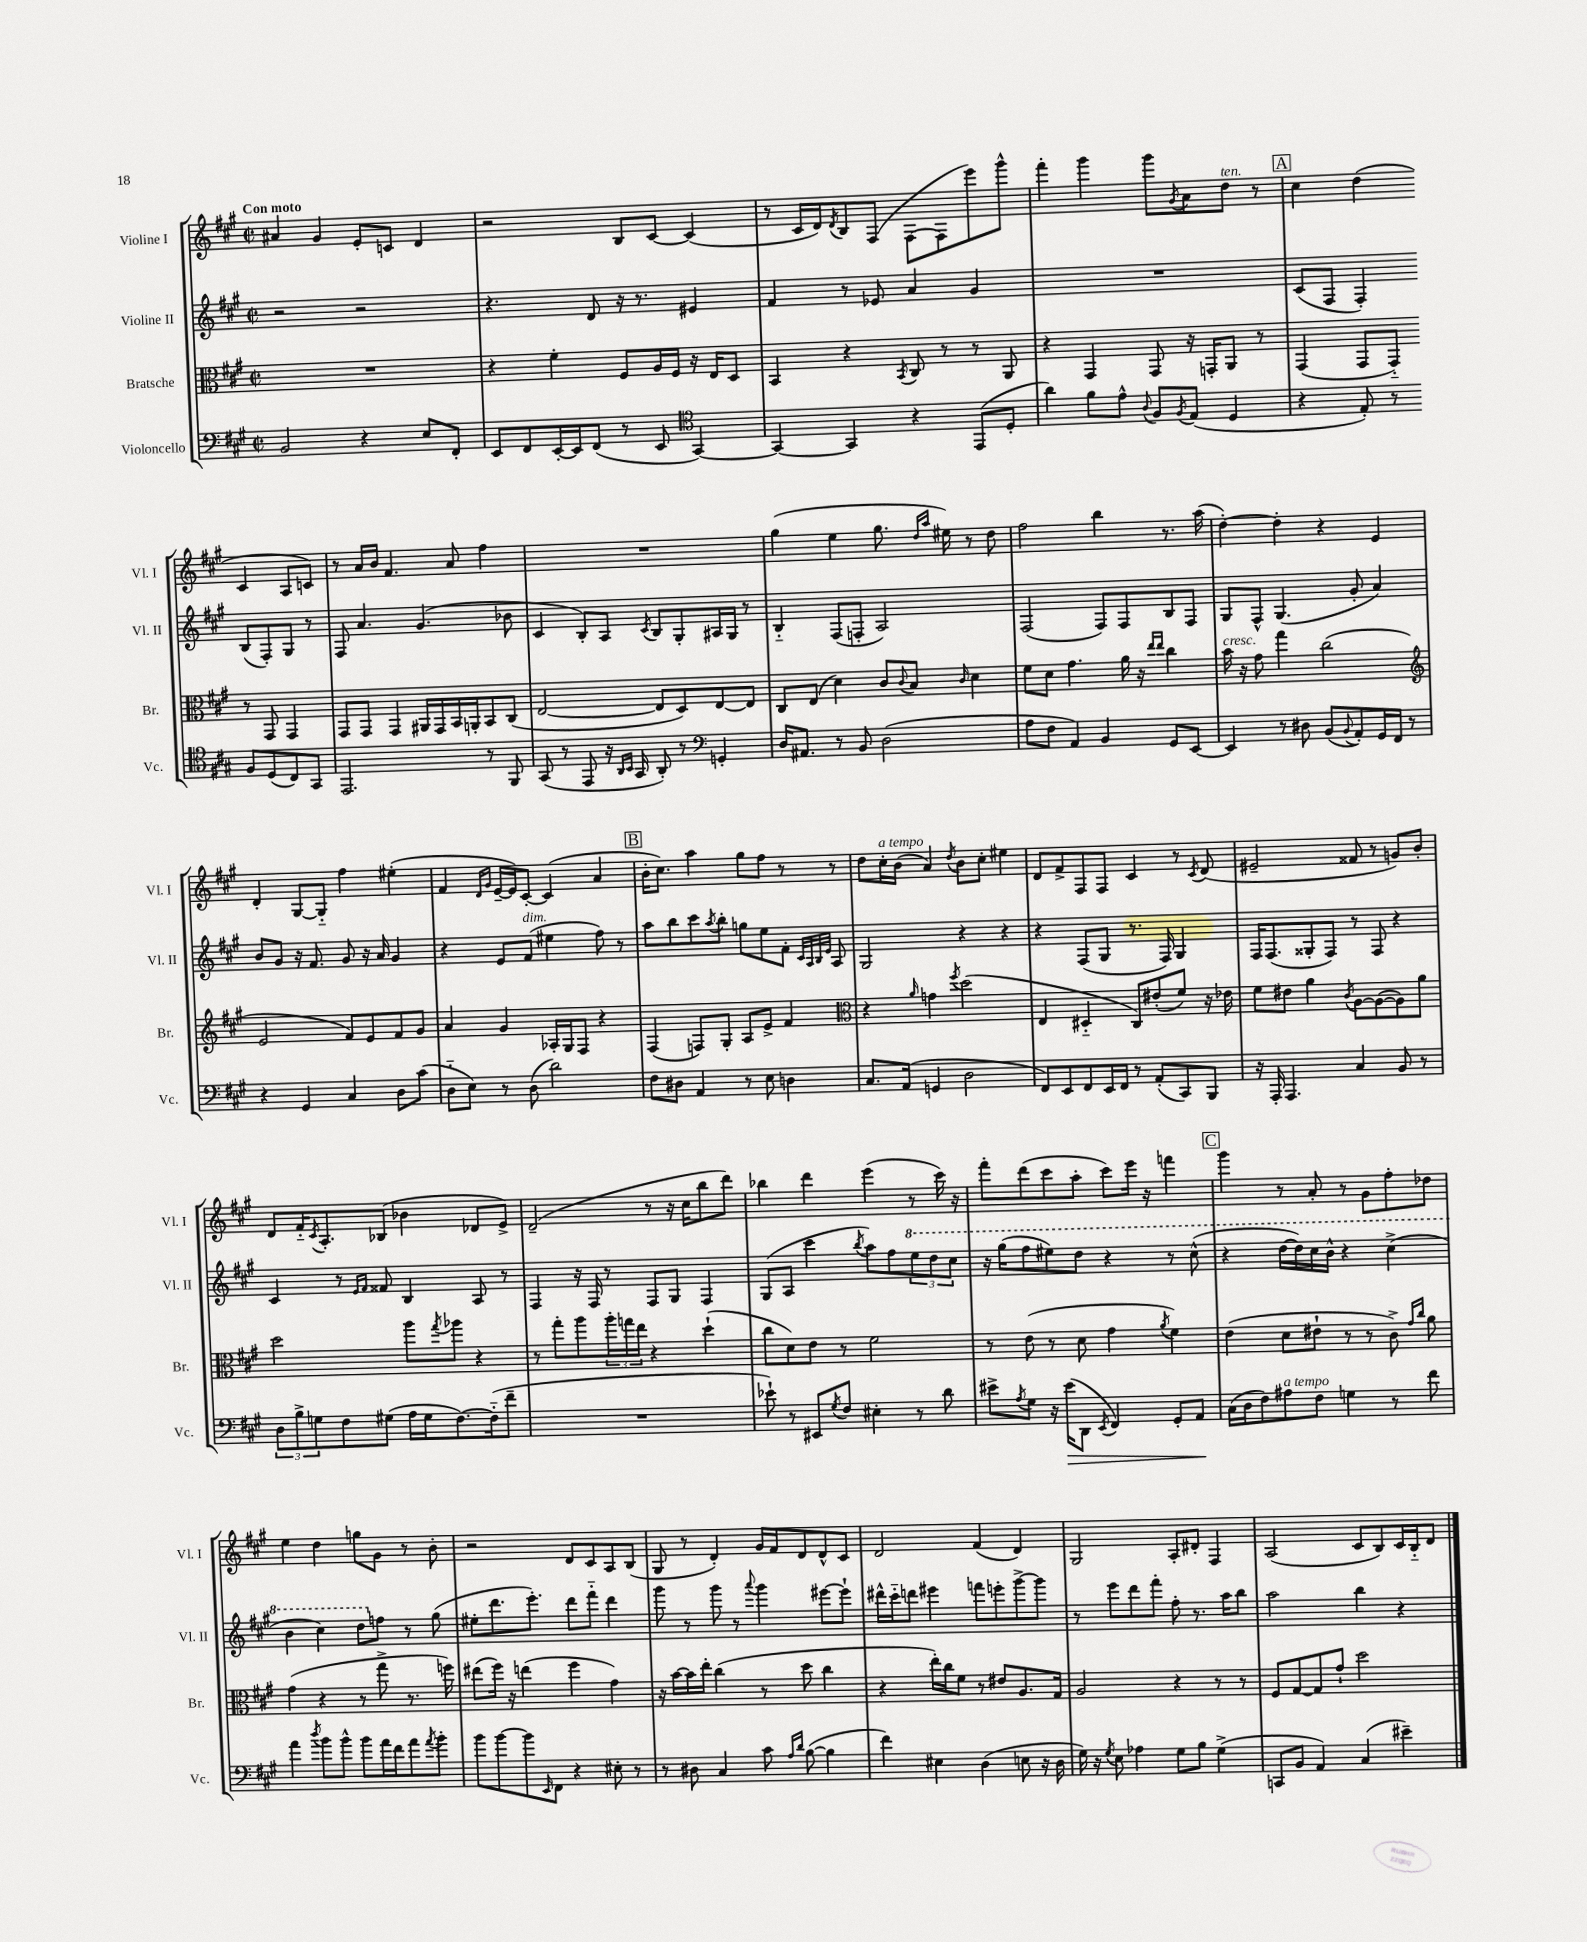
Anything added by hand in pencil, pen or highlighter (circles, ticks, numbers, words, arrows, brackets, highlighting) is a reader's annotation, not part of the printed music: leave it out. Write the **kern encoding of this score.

**kern	**kern	**kern	**kern
*staff4	*staff3	*staff2	*staff1
*clefF4	*clefC3	*clefG2	*clefG2
*k[f#c#g#]	*k[f#c#g#]	*k[f#c#g#]	*k[f#c#g#]
*M2/2	*M2/2	*M2/2	*M2/2
*met(c|)	*met(c|)	*met(c|)	*met(c|)
2BB	1r	2r	4a#
.	.	.	4g#
4r	.	2r	8e'
.	.	.	8c
8E	.	.	4d
8FF#'	.	.	.
=	=	=	=
8EE	4r	4.r	2r
8FF#	.	.	.
[16EE'	4f#'	.	.
16EE]	.	.	.
(8FF#	.	8d	.
8r	8F#	16r	8B
.	.	8.r	.
8EE	16A	.	[8c#
.	16F#	.	.
*clefC4	*	*	*
[4GG#)	16r	4e#	(4c#]
.	16E	.	.
.	8D	.	.
=	=	=	=
4GG#_	4BB	4f#	8r
.	.	.	16c#
.	.	.	16d)
.	.	.	8qd
4GG#]	4r	8r	8B
.	.	8e-	(8F#
.	8qBB	.	.
4r	8C#	4a	[8F#
.	8r	.	8F#]
(8EE	8r	4g#	8eee)
8D'	8AA	.	8ggg#^^
=	=	=	=
4a)	4r	1r	4fff#'
8f#	4GG#	.	4ggg#
8e^^	.	.	.
8qqA	.	.	.
8F#	8GG#	.	8ggg#
8qF#	.	.	8qg#
(8E	16r	.	8a
.	16GG'	.	.
4D	8AA	.	8dd
.	8r	.	8r
=	=	=	=
4r	(4GG#	(8c#	4cc#
.	.	8F#	.
8E')	8GG#	4F#')	(4dd
8r	8GG#'~)	.	.
8F#	8r	(8B	4c#
(8D	8GG#	8F#')	.
8C#)	4GG#	8G#	8A
8GG#	.	8r	8c)
=	=	=	=
2.EE	8GG#	8F#	8r
.	8GG#	4.a	16a
.	.	.	16b
.	4GG#	.	4.f#
.	16AA#	(4.g#	.
.	16GG#	.	.
.	16BB	.	8a
.	16AA'	.	.
8r	8BB	.	4ff#
8FF#	(8C#	8b-	.
=	=	=	=
(8GG#	[2E	4c#	1r
8r	.	.	.
8EE	.	8B')	.
16r	.	8A	.
16qqAA	.	.	.
16qqBB	.	.	.
16GG#	.	.	.
.	.	8qc#	.
8AA')	8E]	8B	.
8r	8D)	8G#'	.
*clefF4	*	*	*
4GG'	[8E	16A#	.
.	.	16G#	.
.	8E]	8r	.
=	=	=	=
16D	8C#	4B'~	(4gg#
8.AA#	.	.	.
.	(8E	.	.
8r	4d)	(8F#	4ee
8BB	.	8F'	.
(2D	8c#	2A)	8.gg#
.	8qqc#	.	.
.	8B	.	.
.	.	.	16qqdd
.	.	.	16qqaa
.	.	.	16ee#)
.	16qqc#	.	.
.	4d	.	8r
.	.	.	8dd
=	=	=	=
8A	8f#	(2F#	2ff#
8F#	8d	.	.
4AA)	4.g#	.	.
4BB	.	8F#)	4bb
.	16a	8F#	.
.	16r	.	.
.	16qqee	.	.
.	16qqee	.	.
8GG#	4cc#	8B	8.r
[8EE	.	8F#	.
.	.	.	(16aa
=	=	=	=
4EE]	16b	8G#	[4dd')
.	16r	.	.
.	8g#	8F#^^	.
8r	4gg#	(4.G#	4dd']
8D#	.	.	.
(8BB	(2cc#	.	4r
8qqBB	.	.	.
8AA')	.	8g#'	.
16GG#	.	4a)	4e
16FF#	.	.	.
8r	.	.	.
=	=	=	=
*	*clefG2	*	*
4r	2e	8b	4d'
.	.	8g#	.
4GG#	.	16r	[8G#
.	.	8.f#	.
.	.	.	8G#'~]
4C#	8f#)	8g#	4ff#
.	8e	16r	.
.	.	16a	.
8D	8f#	4g#	(4ee#'
(8c#	8g#	.	.
=	=	=	=
8D'~	4a	4r	4f#
8E)	.	.	.
.	.	.	16qqd
.	.	.	16qqg#
8r	4g#	8e	[16e~
.	.	.	16e])
(8D	.	(8f#	[8c#'
2d)	16A-'	4ee#	(4c#]
.	16G#	.	.
.	8F#	.	.
.	4r	8ff#)	4a
.	.	8r	.
=	=	=	=
8F#	(4F#	8aa	16b'
.	.	.	8.cc#)
8D#	.	8bb	.
4AA	8F)	8ccc#	4aa
.	.	8qaa	.
.	8G#'	8bb'	.
8r	8A	8gg	8gg#
8E	8e^	8ee	8ff#
4D	4f#	8f#'	8r
.	.	32qqc#	.
.	.	32qqA	.
.	.	32qqB	.
.	.	32qqe	.
.	.	8A	8r
=	=	=	=
*	*clefC3	*	*
8.C#	4r	2G#	8dd
.	.	.	16cc#'
(16AA	.	.	(16b
.	16qqa	.	.
4GG	4g	.	4a)
.	8qff#	.	8qdd
2D	(2dd	4r	8b
.	.	.	8cc#'
.	.	4r	4ee#
=	=	=	=
8FF#)	4E	4r	8d
8EE	.	.	8f#^
8FF#	4D#'~	(8F#	8F#
16EE	.	8G#	8F#
16FF#	.	.	.
8r	8C#)	8.r	4c#
(8AA'	(8e#'	.	.
.	.	16F#)	.
8CC#)	8f#)	4G#	8r
.	.	.	8qc#
8BBB	16r	.	(8d
.	16e-	.	.
=	=	=	=
16r	8f#	16F#	2e#~
16AAA'	.	(8.F#	.
4.AAA	8e#	.	.
.	4a	8G##'	.
.	.	8F#)	.
.	8qc#	.	.
4C#	[8A	8r	8f##
.	(8A_	8F#	8r
8BB	8A])	4r	8g)
8r	8a	.	8b'
=	=	=	=
12D	2dd	4c#	8d
12B^	.	.	.
.	.	.	16f#'~
12G	.	.	.
.	.	.	8qc#
.	.	.	8.A'
8F#	.	8r	.
.	.	16qqe	.
.	.	16qqf#	.
(8G#	.	8f##	(8B-
16A	8aa	4B	4b-
16G#	.	.	.
.	8qgg#	.	.
[8.F#)	8aa-	.	.
.	4r	8A	8d-
(16F#'~]	.	.	.
8f#~	.	8r	8e^)
=	=	=	=
1r	8r	4F#	(2d~
.	8gg#'	.	.
.	8aa	16r	.
.	.	16F#	.
.	24aa'	8r	.
.	24gg	.	.
.	24ee	.	.
.	4r	8F#	8r
.	.	8G#	16r
.	.	.	16cc#
.	(4dd`	4F#	8bb
.	.	.	8ddd)
=	=	=	=
8e-`)	8cc#	(8G#	4bb-
8r	8d)	8A	.
8EE#	8e	4ccc#	4ddd
8qG#	.	.	.
8F#	8r	.	.
.	.	8qbb	.
4E#'	2f#	8aa)	(4eee
.	.	8ff#	.
8r	.	12eee	8r
.	.	12ddd	.
8d	.	.	16ccc#)
.	.	12ccc#	.
.	.	.	16r
=	=	=	=
8e#^	8r	16r	8fff#'
.	.	(16ggg#	.
8qA	.	.	.
8G#	(8e	8fff#	(8ddd
16r	8r	8eee#)	8ccc#
(16e#	.	.	.
8DD	8d	8ddd	8aa'
8qEE	.	.	.
4FF#)	4g#	4r	8ccc#)
.	.	.	16eee
.	.	.	16r
.	8qa	.	.
8GG#'	4f#)	8r	4fff
8AA	.	(8ccc#^^	.
=	=	=	=
(16C#	(4e	4r	4ggg#
16D	.	.	.
8F#)	.	.	.
8A#	8d	[16ddd	8r
.	.	16ddd])	.
8F#	8e#`	16ccc#	8a'
.	.	16bb^^	.
4G	8r	4r	8r
.	8r	.	8g#
8r	8c#^)	(4ccc#^	8ff#'
.	16qqg#	.	.
.	16qqcc#	.	.
8f#	8a	.	8dd-
=	=	=	=
4a	(4g#	4bb	4ee
8qdd	.	.	.
8b	4r	4ccc#)	4dd
8b^^	.	.	.
8b	8r	8ddd	8gg
16a	8gg#^	8ff	8g#
16f#	.	.	.
8a	8.r	8r	8r
8qa	.	.	.
8b'	.	(8gg#	8b'
.	16ff)	.	.
=	=	=	=
8b	(8ee#	8ee#'	2r
[8b	16ff#)	8.ddd	.
.	16r	.	.
8b]	(4ee	.	.
.	.	8.eee')	.
16qqEE	.	.	.
8FF#	.	.	.
4r	4ff#	8ddd	8d
.	.	8fff#'~	8c#
8E#'	4g#)	4ddd	8A
8r	.	.	(8B
=	=	=	=
8r	16r	8ggg#	8G#
.	[16b	.	.
8D#	16b]	8r	8r
.	16ee'	.	.
4C#	(4cc#	8ggg#	4d')
.	.	8r	.
.	.	8qqaaa	.
8c#	8r	4ggg#	16g#
.	.	.	16f#
16qqA	.	.	.
16qqd	.	.	.
([8B	8dd	.	8d
4B]	4cc#	[8eee#	8d^^
.	.	8eee#`]	8c#
=	=	=	=
4f#)	4r	16ddd#^^	2d
.	.	16ccc#'~	.
.	.	8ddd	.
4E#	16ee')	4eee#	.
.	16cc#	.	.
.	8f#	.	.
(4D	8r	8fff	(4f#
.	8e#	8eee'	.
8E	8.A	[8ggg#^	4d)
16r	.	8ggg#]	.
16D	16G#	.	.
=	=	=	=
16G#)	2A	8r	2G#
16r	.	.	.
8qG#	.	.	.
8E	.	8eee	.
4A-	.	8ddd	.
.	.	8fff#'	.
8G#	4r	8ff#'	8A'
8B	.	8.r	8d#'
(4G#^	8r	.	4F#
.	.	16aa	.
.	8r	8bb	.
=	=	=	=
8CC	8F#	2aa	(2A
8BB	[8G#	.	.
4AA)	8G#]	.	.
.	8g#`	.	.
(4C#	2dd	4bb	8c#
.	.	.	8B)
4e#~)	.	4r	16c#
.	.	.	16B'~
.	.	.	8d
==	==	==	==
*-	*-	*-	*-
